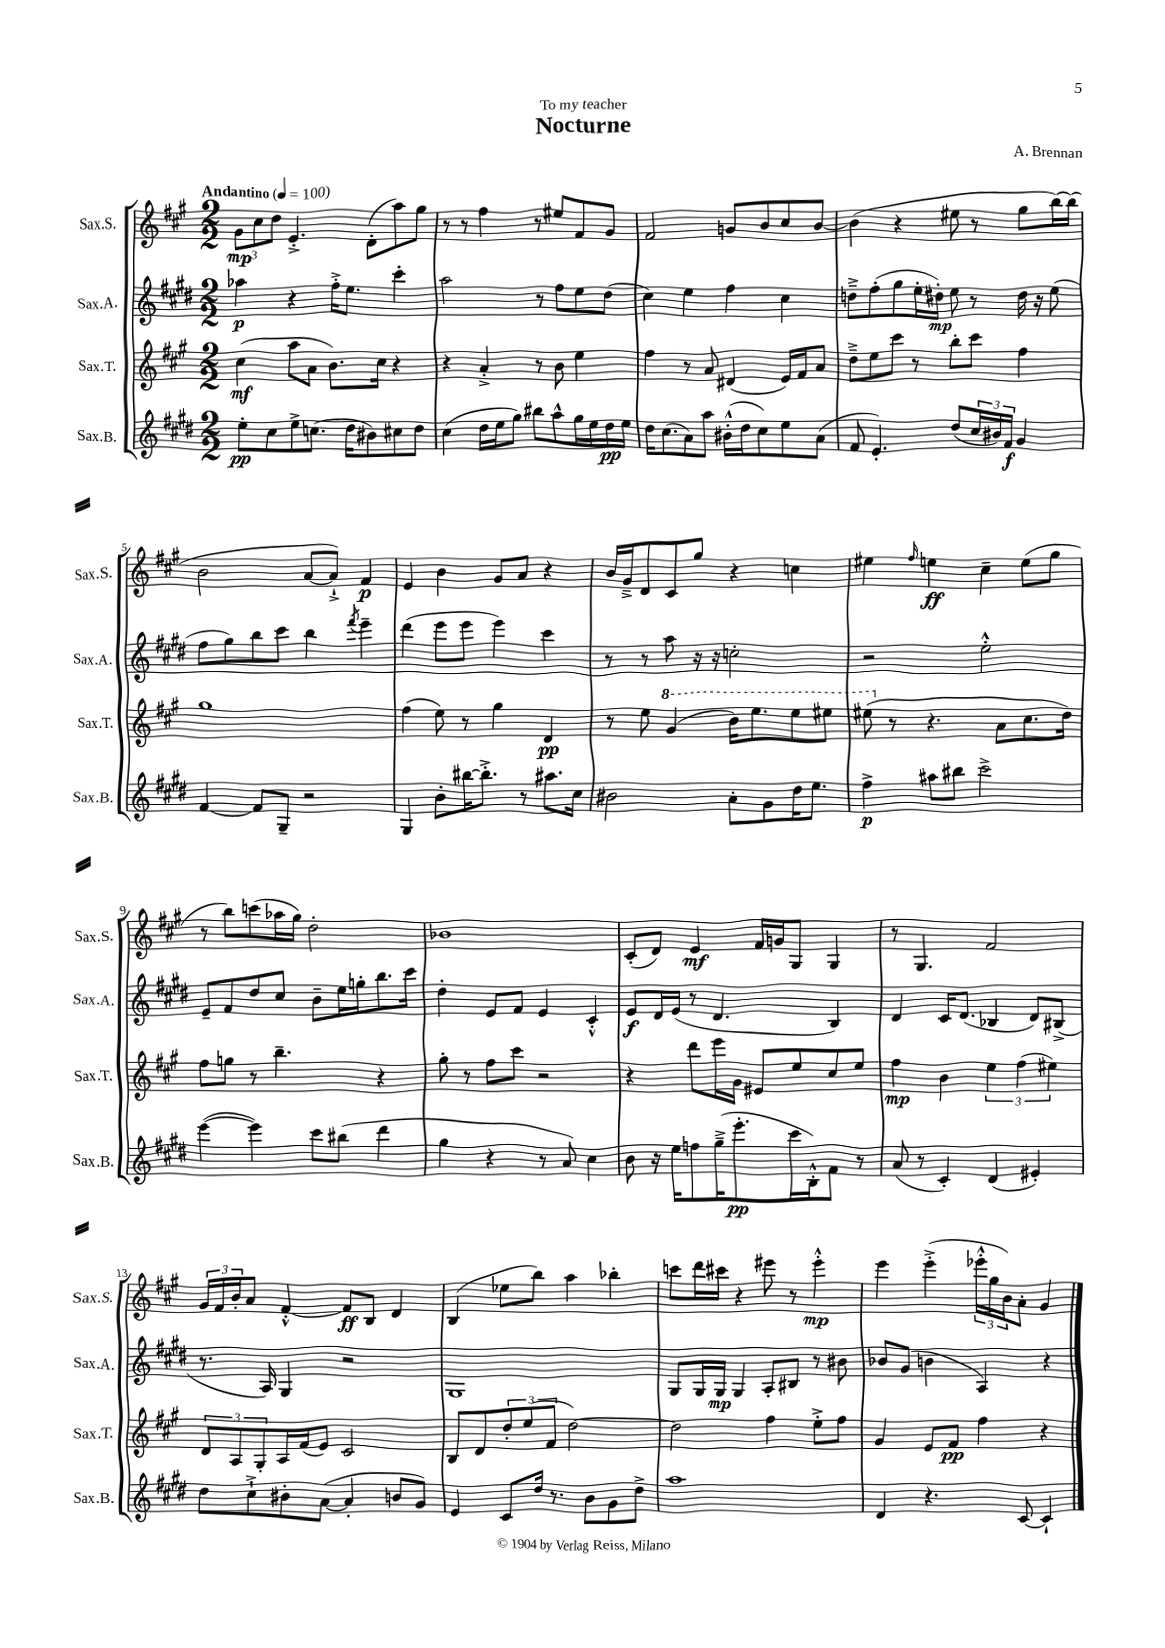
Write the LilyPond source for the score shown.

\header { title = "Nocturne" composer = "A. Brennan" dedication = "To my teacher" }
<<
\new StaffGroup <<
\new Staff = "s0" \with { instrumentName = "Sax.S." shortInstrumentName = "Sax.S." } {
    \clef treble \key a \major \numericTimeSignature \time 2/2 \tempo "Andantino" 4 = 100
    \tuplet 3/2 { gis'8\mp cis''8 d''8 } e'4.-.-> d'8-.( a''8) gis''8 |
    r8 r8 fis''4 r8 eis''8 fis'8 gis'8 |
    fis'2 g'8 b'8 cis''8 b'8~ |
    b'4( r4 eis''8 r8 gis''8 b''16~) b''16( |
    b'2 a'8~ a'8-!->) fis'4\p |
    e'4 b'4 gis'8 a'8 r4 |
    b'16 gis'16---> d'8 cis'8 gis''8 r4 c''4 |
    eis''4 \grace { fis''16 } e''4\ff cis''4-- e''8( gis''8 |
    r8 b''8) c'''8( aes''16 gis''16) d''2-. |
    bes'1 |
    cis'8-.( d'8) e'4\mf fis'16 g'16 gis8 gis4 |
    r8 gis4. fis'2 |
    \tuplet 3/2 { gis'16 fis'16 b'16-. } a'8 fis'4~-.-^ fis'8\ff b8 d'4 |
    b4( ees''8 b''8) a''4 bes''4-. |
    c'''8 d'''16 cis'''16 r4 eis'''8 r8 eis'''4-.-^\mp |
    e'''4 e'''4-.->( \tuplet 3/2 { ees'''16-.-^ gis''16 b'16) } a'8-. gis'4 \bar "|." |
}
\new Staff = "s1" \with { instrumentName = "Sax.A." shortInstrumentName = "Sax.A." } {
    \clef treble \key e \major \numericTimeSignature \time 2/2
    aes''4\p r4 fis''16-.-> e''8. cis'''4-. |
    a''2 r8 fis''8 e''8 dis''8( |
    cis''4) e''4 fis''4 cis''4 |
    d''8---> fis''8-.( gis''8 e''16-. dis''16-.\mp) e''8 r8 dis''16 r16 e''8( |
    fis''8 gis''8) b''8 cis'''8 b''4 \acciaccatura { fis'''8 } e'''4-- |
    dis'''4( e'''8 e'''8 e'''4) cis'''4 |
    r8 r8 a''8 r16 r16 c''2-. |
    r2 e''2-.-^ |
    e'8-- fis'8 dis''8 cis''8 b'8-- e''16 g''16-. b''8. cis'''16 |
    dis''4-. e'8 fis'8 e'4 cis'4-.-^ |
    e'8\f dis'16 e'16( r8 dis'4. b4) |
    dis'4 cis'16 dis'8.( bes4 dis'8) bis8->( |
    r8. a16) gis4 r2 |
    gis1 |
    gis8 gis16 gis16\mp gis4 a8-. bis8 r8 bis'8 |
    bes'8 gis'8( b'4 a4) r4 \bar "|." |
}
\new Staff = "s2" \with { instrumentName = "Sax.T." shortInstrumentName = "Sax.T." } {
    \clef treble \key a \major \numericTimeSignature \time 2/2
    cis''4\mf( a''8 a'8 b'8.) cis''16 r4 |
    r4 a'4-.-> r8 b'8 e''4 |
    fis''4 r8 a'8 dis'4( e'16) fis'16 a'8 |
    d''8---> e''8 cis'''8 r8 b''8-. cis'''8 fis''4 |
    gis''1 |
    fis''4( e''8) r8 gis''4 d'4\pp |
    r8 e''8 \ottava #1 gis''4( b''16) e'''8. e'''8 eis'''8 |
    eis'''8( \ottava #0 r8 r4. a'8 cis''8. d''16) |
    fis''8 g''8 r8 b''4.-- r4 |
    gis''8-. r8 fis''8 cis'''8 r2 |
    r4 d'''8 e'''16 gis'16 eis'8 e''8 cis''8 e''8 |
    fis''4\mp b'4 \tuplet 3/2 { e''4 fis''4( eis''4) } |
    \tuplet 3/2 { d'8 a8 gis8-. } a16 fis'16( e'8) cis'2 |
    b8 d'8 \tuplet 3/2 { d''8-. e''8( fis'8 } d''2~) |
    d''2 fis''4 e''8-.-> fis''8 |
    gis'4 e'8 fis'8\pp fis''4 r4 \bar "|." |
}
\new Staff = "s3" \with { instrumentName = "Sax.B." shortInstrumentName = "Sax.B." } {
    \clef treble \key e \major \numericTimeSignature \time 2/2
    e''8-.\pp cis''8 e''8-> c''8.( dis''16 bis'8) cis''8 dis''8 |
    cis''4( dis''16 e''16 gis''8) bis''8 a''8-^ gis''16 e''16 dis''16\pp e''16 |
    dis''16 cis''8.( a'8) a''8 bis'16-.-^( dis''16 cis''8) e''8 a'8( |
    fis'8 e'4.-.) dis''8( \tuplet 3/2 { cis''16 bis'16) fis'16\f } gis'4 |
    fis'4~ fis'8 gis8-- r2 |
    gis4 b'8-. bis''16~ bis''8.-.-> r8 ais''8. cis''16 |
    bis'2 a'8-. gis'8 dis''16 e''8. |
    fis''4->\p ais''8 bis''8 cis'''2-> |
    e'''4~( e'''4) cis'''8 bis''8( dis'''4 |
    gis''4 r4 r8 a'8) cis''4 |
    b'8 r16 e''16 f''8 gis''16--->( e'''8.-.\pp cis'''16 b16-.-^) fis'8 r8 |
    a'8( r8 cis'4-.) dis'4( eis'4-.) |
    dis''8 cis''8-!-> bis'8-. a'8~( a'4-. b'8 gis'8) |
    e'4 cis'8 dis''16 r8. b'8 gis'8 dis''8-> |
    a''1 |
    dis'4 r4. cis'8~ cis'4-! \bar "|." |
}
>>
>>
